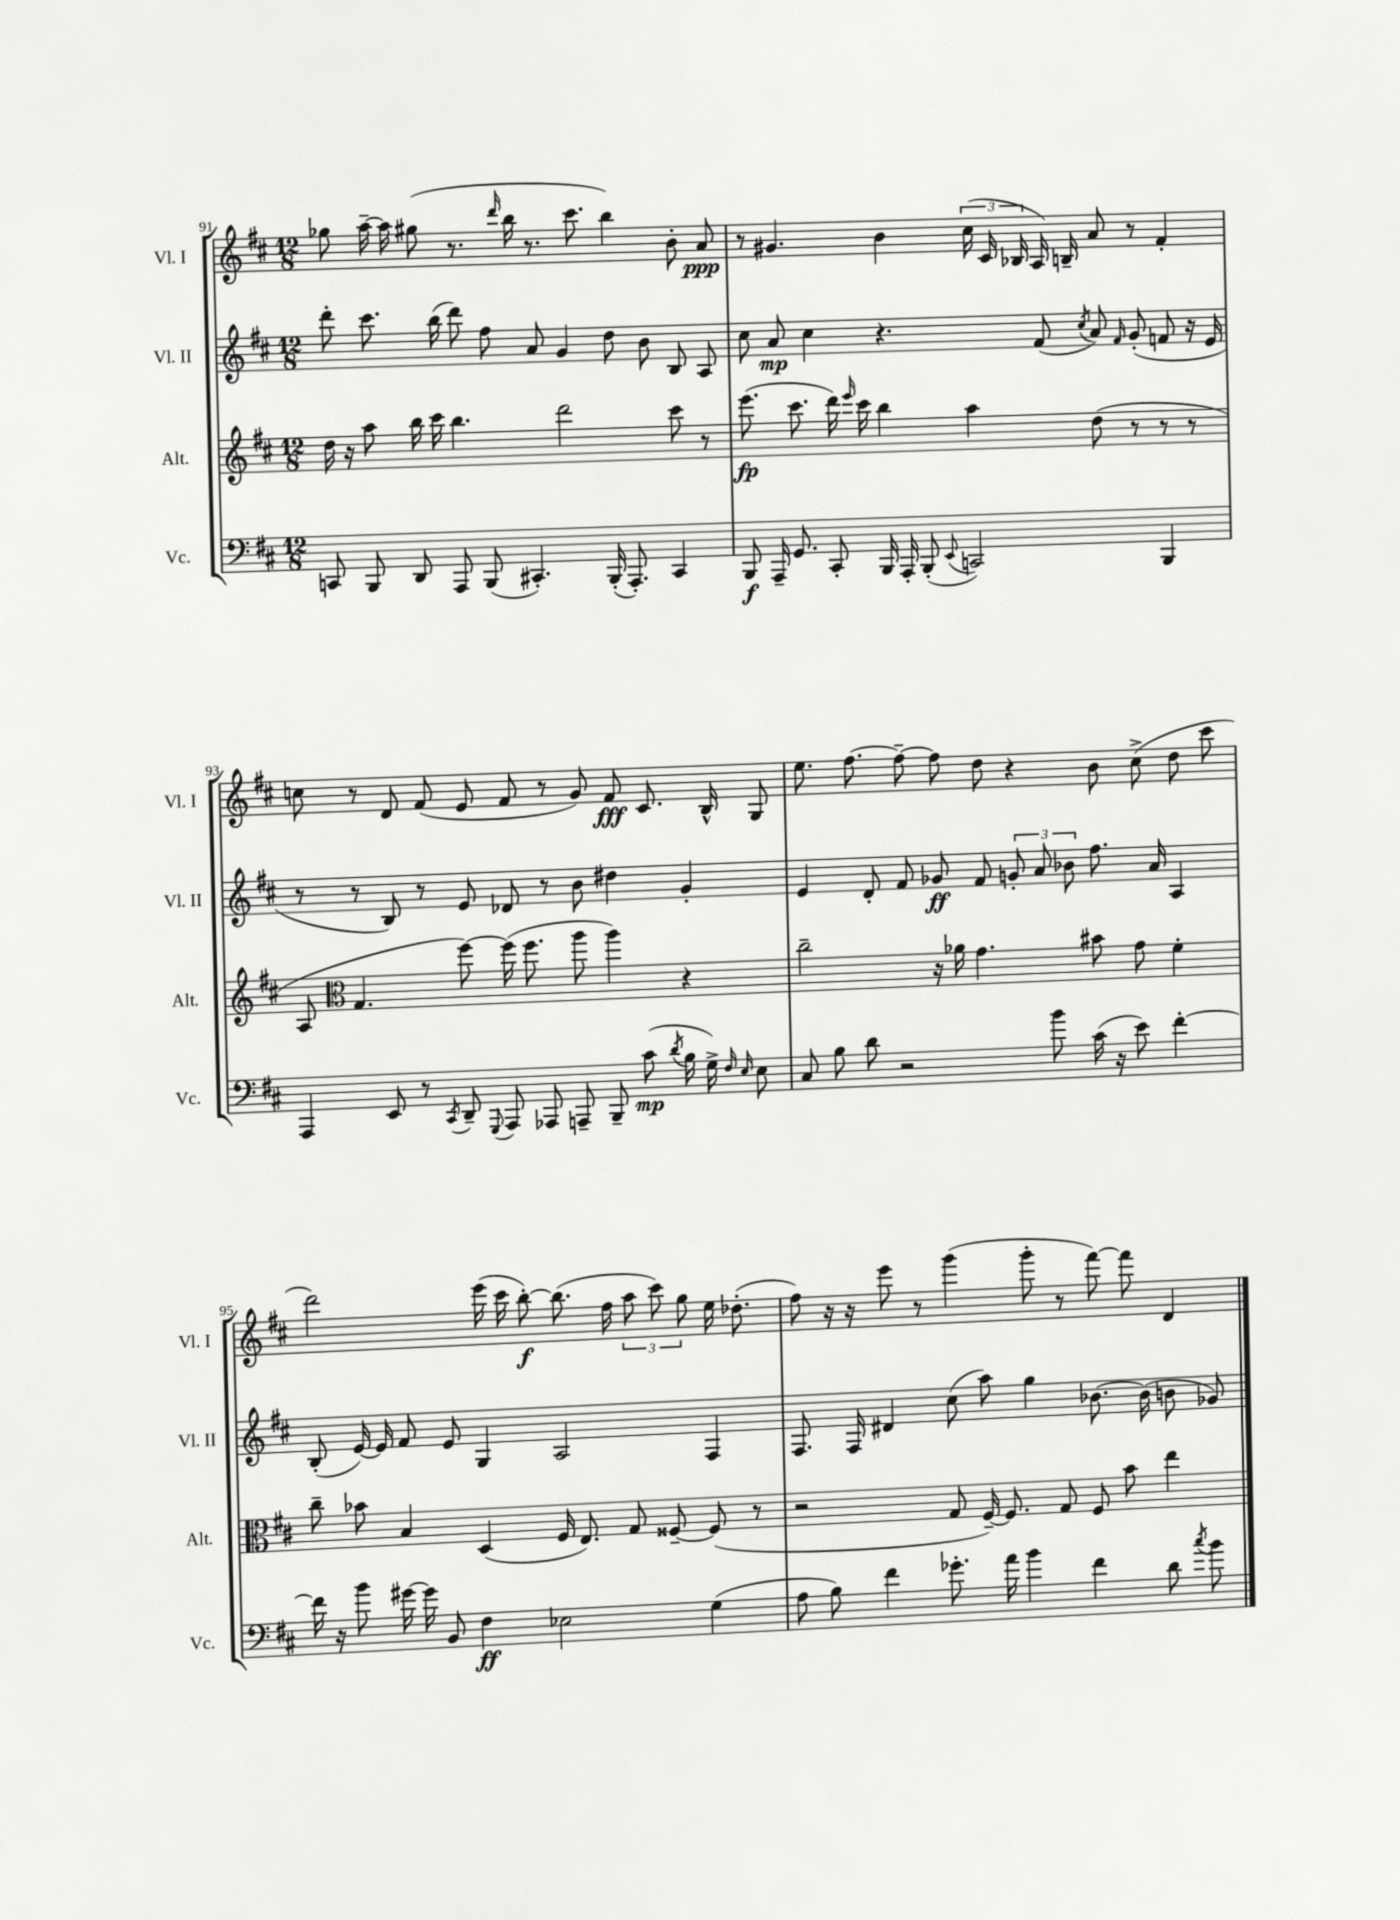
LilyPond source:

<<
\new StaffGroup <<
\new Staff = "s0" \with { instrumentName = "Vl. I" shortInstrumentName = "Vl. I" } {
    \clef treble \key d \major \numericTimeSignature \time 12/8
    \autoBeamOff ges''8 a''16~-- a''16 gis''8( r8. \grace { d'''16 } b''16 r8. cis'''8. b''4) b'8-. a'8\ppp |
    r8 gis'4. b'4 \tuplet 3/2 { cis''16( cis'16 bes16 } a16) b16-- a'8 r8 fis'4-. |
    c''8 r8 d'8 fis'8( e'8 fis'8 r8 g'8) fis'8\fff cis'8. b16-^ g8 |
    e''8. fis''8.~ fis''8~-- fis''8 d''8 r4 b'8 cis''8->( d''8 cis'''8 |
    d'''2) e'''16( cis'''16 b''8~-.\f) b''8.( fis''16 \tuplet 3/2 { a''8 cis'''8) g''8 } e''16 des''8.-.( |
    fis''8) r16 r16 e'''8 r8 g'''4( g'''8-. r8 fis'''8~) fis'''8 d'4 \bar "|." |
}
\new Staff = "s1" \with { instrumentName = "Vl. II" shortInstrumentName = "Vl. II" } {
    \clef treble \key d \major \numericTimeSignature \time 12/8
    \autoBeamOff d'''8-. cis'''8. b''16( d'''8) fis''8 a'8 g'4 d''8 b'8 b8 a8 |
    cis''8 a'8\mp cis''4 r4. fis'8( \acciaccatura { cis''8 } a'8) \grace { fis'16 } g'8-.( f'8 r16 e'16 |
    r8 r8 b8) r8 e'8 des'8 r8 b'8 dis''4 g'4-. |
    e'4 d'8-. fis'8 ges'8\ff fis'8 \tuplet 3/2 { g'8-. a'8 bes'8 } fis''8. a'16 a4 |
    b8-.( e'16~) e'16 fis'8 e'8 g4 a2 fis4 |
    fis8. fis16 dis'4 cis''8( a''8) g''4 bes'8.~ bes'16( b'8 ges'8) \bar "|." |
}
\new Staff = "s2" \with { instrumentName = "Alt." shortInstrumentName = "Alt." } {
    \clef treble \key d \major \numericTimeSignature \time 12/8
    \autoBeamOff d''16 r16 a''8 b''16 cis'''16 b''4. d'''2 cis'''8 r8 |
    e'''8.\fp( cis'''8. d'''16) \grace { e'''16 } cis'''16 b''4 a''4 d''8( r8 r8 r8 |
    a8 \clef alto g4. fis''8~) fis''16( fis''8. a''8 a''4) r4 |
    cis''2-- r16 aes'16 g'4. bis'8 g'8 fis'4-. |
    cis''8-- bes'8 b4 d4( fis16 e8.) g8 fisis8~-- fisis8( r8 |
    r2 g8 fis16~--) fis8. g8 fis8 b'8 e''4 \bar "|." |
}
\new Staff = "s3" \with { instrumentName = "Vc." shortInstrumentName = "Vc." } {
    \clef bass \key d \major \numericTimeSignature \time 12/8
    \autoBeamOff c,8 b,,8 d,8 a,,8 b,,8( cis,4.-.) b,,16-.( a,,8.-.) cis,4 |
    b,,8\f a,,16-- g,8. cis,8-. b,,16 a,,16-. b,,8-.( \appoggiatura { e,8 } c,2) b,,4 |
    a,,4 e,8 r8 \acciaccatura { cis,8 } d,8-- \appoggiatura { g,,8 } a,,8 aes,,8 a,,8-- b,,8-- cis'8\mp( \acciaccatura { d'8 } b16 g16->) \grace { fis16 e16 } e8 |
    cis8 b8 d'8 r2 b'8 cis'16( r16 e'8) fis'4~-. |
    fis'16 r16 b'8 gis'16~ gis'16 b,8 fis4\ff ees2 g4( |
    a8 b8) fis'4 ges'8.-. a'16 b'4 fis'4 d'8 \acciaccatura { cis''8 } b'8 \bar "|." |
}
>>
>>
\layout { \context { \Score currentBarNumber = #91 } }
